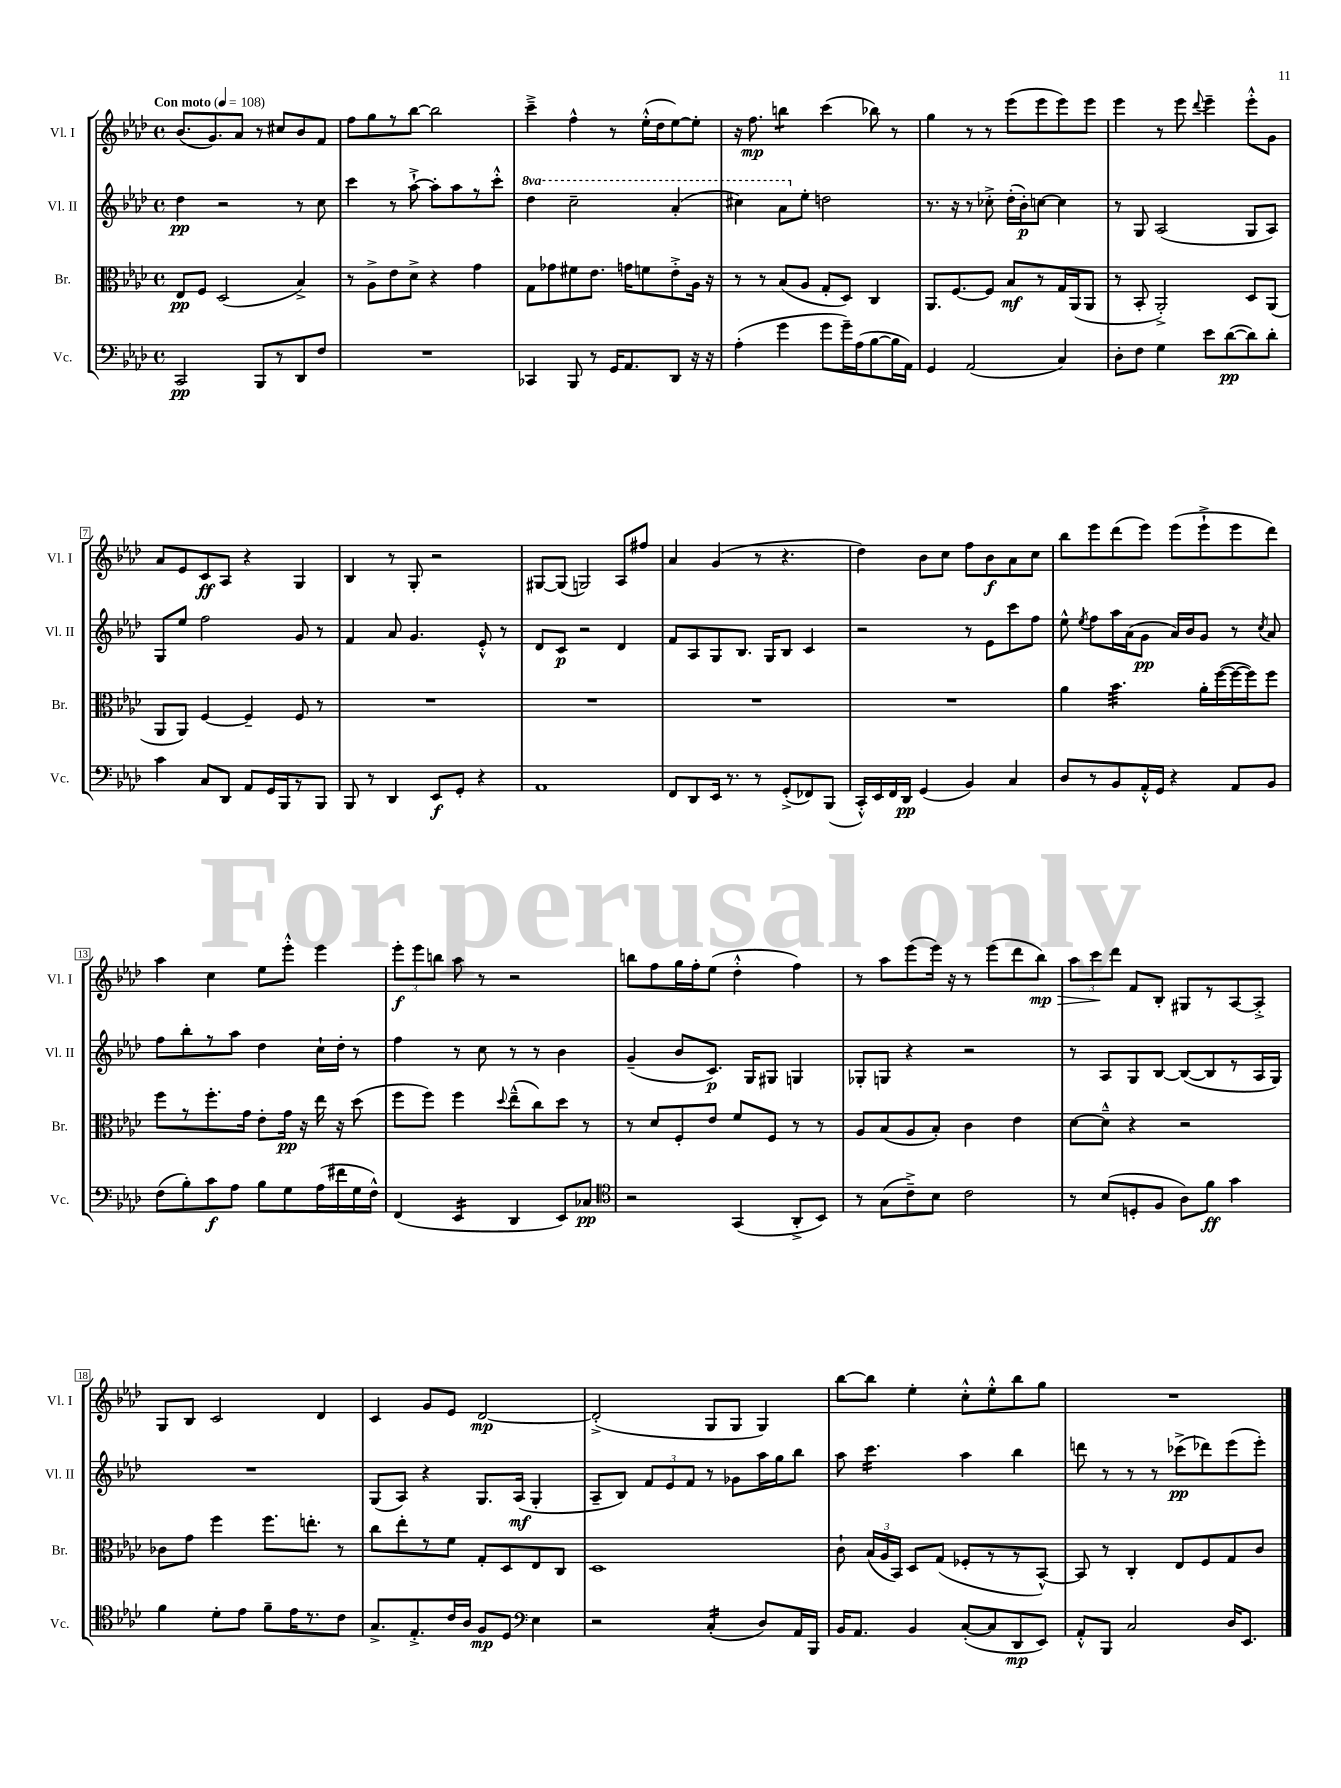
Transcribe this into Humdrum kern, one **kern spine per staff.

**kern	**kern	**kern	**kern
*staff4	*staff3	*staff2	*staff1
*clefF4	*clefC3	*clefG2	*clefG2
*k[b-e-a-d-]	*k[b-e-a-d-]	*k[b-e-a-d-]	*k[b-e-a-d-]
*M4/4	*M4/4	*M4/4	*M4/4
*met(c)	*met(c)	*met(c)	*met(c)
*MM108	*MM108	*MM108	*MM108
2CC/	8E-/L	4dd-\	(8.b-/L
.	8F/J	.	.
.	.	.	8.g/)
.	(2D-/	2r	.
.	.	.	8a-/J
8BBB-/L	.	.	8r
8r	.	.	8cc#/L
8DD-/	4B-^/)	8r	8b-/
8F/J	.	8cc\	8f/J
=	=	=	=
1r	8r	4ccc\	8ff\L
.	8A-^\L	.	8gg\
.	8e-\	8r	8r
.	8d-^\J	[8aa-`^\	[8bb-\J
.	4r	8aa-'\]L	2bb-\]
.	.	8aa-\	.
.	4g\	8r	.
.	.	8ccc'^^\J	.
=	=	=	=
4CC-/	8G\L	4ddd-\	4ccc~^\
.	8g-\	.	.
8BBB-/	8f#\	2ccc~\	4ff^^\
8r	8.e-\J	.	.
16GG/LK	.	.	8r
8.AA-/	16g\LK	.	.
.	8f\	.	(16ee-'^^\LL
.	.	.	16dd-\J
8DD-/J	8e-'^\	(4aa-'/	[8ee-\)
16r	16A-\Jk	.	8ee-'\]J
16r	16r	.	.
=	=	=	=
(4A-'\	8r	4ccc#\)	16r
.	.	.	8.ff\
.	8r	.	.
4g\	(8B-/L	8aa-\L	4bb\
.	8A-/J	8ee-'\J	.
8g\L	8G'/L	2dd\	(4ccc\
16g~\L)	8D-/J)	.	.
(16A-\J	.	.	.
[8B-\	4C/	.	8bb-\)
16B-\]L	.	.	8r
16AA-\JJ)	.	.	.
=	=	=	=
4GG/	8.AA-/L	8.r	4gg\
.	[8.F/	16r	.
(2AA-/	.	8r	8r
.	8F/]J	8cc-'^\	8r
.	8B-/L	(16dd-'\LL	(8eee-\L
.	.	16b-'\J)	.
.	8r	[8cc\J	8eee-\
4C/)	16G/L	4cc\]	8eee-\)
.	(16AA-/J	.	.
.	8AA-/J	.	8eee-\J
=	=	=	=
8D-'\L	8r	8r	4eee-\
8F\J	8BB-'/	8G/	.
4G\	2AA-'^/)	(2A-/	8r
.	.	.	8eee-\
.	.	.	8qqddd-/
8e-\L	.	.	4eee-~\
([8d-\	.	.	.
8d-\])	8D-/L	8G/L	8eee-'^^\L
8d-'\J	(8AA-/J	8A-/J)	8g\J
=	=	=	=
4c\	8AA-/L	8G/L	8a-/L
.	8AA-/J)	8ee-/J	8e-/
8C/L	[4F/	2ff\	8c/
8DD-/J	.	.	8A-/J
8AA-/L	4F~/]	.	4r
16GG/L	.	.	.
16BBB-/J	.	.	.
8r	8F/	8g/	4G/
8BBB-/J	8r	8r	.
=	=	=	=
8BBB-/	1r	4f/	4B-/
8r	.	.	.
4DD-/	.	8a-/	8r
.	.	4.g/	8G'/
8EE-/L	.	.	2r
8GG'/J	.	.	.
4r	.	8e-'^^/	.
.	.	8r	.
=	=	=	=
1AA-	1r	8d-/L	[8G#/L
.	.	8c/J	(8G#/]J
.	.	2r	2G/)
.	.	4d-/	8A-/L
.	.	.	8ff#/J
=	=	=	=
8FF/L	1r	8f/L	4a-/
8DD-/	.	8A-/	.
16EE-/Jk	.	8G/	(4g/
8.r	.	.	.
.	.	8.B-/J	.
8r	.	.	8r
.	.	16G/LK	.
(8GG'^/L	.	8B-/J	4.r
8FF-/)	.	4c/	.
(8BBB-/J	.	.	.
=	=	=	=
16CC'^^/LL)	1r	2r	4dd-\)
16EE-/	.	.	.
16FF/	.	.	.
16DD-/JJ	.	.	.
(4GG/	.	.	8b-\L
.	.	.	8cc\J
4BB-/)	.	8r	8ff\L
.	.	8e-\L	8b-\
4C/	.	8ccc\	8a-\
.	.	8ff\J	8cc\J
=	=	=	=
8D-/L	4a-\	8ee-^^\	8bb-\L
.	.	8qee-/	.
8r	.	8ff\L	8eee-\
8BB-/	4.b-\	16aa-\L	(8ddd-\
.	.	(16a-\J	.
16AA-'^^/L	.	8g\J	8eee-\J)
16GG/JJ	.	.	.
4r	.	16a-/LL)	(8eee-\L
.	.	16b-/J	.
.	16a-'\LL	8g/J	8eee-`^\
.	([16ff\	.	.
8AA-/L	16ff\_	8r	8eee-\
.	16ff\]J)	.	.
.	.	8qcc/	.
8BB-/J	8ff\J	8a-/	8ddd-\J)
=	=	=	=
(8F\L	8ff\L	8ff\L	4aa-\
8B-'\)	8r	8bb-'\	.
8c\	8.ff'\	8r	4cc\
8A-\J	.	8aa-\J	.
.	16g\Jk	.	.
8B-\L	8e-'\L	4dd-\	8ee-\L
8G\	16g\Jk	.	8eee-'^^\J
.	16r	.	.
(16A-\L	16ee-\	16cc`\LL	4eee-\
16f#\	16r	16dd-'\JJ	.
16G\	(8dd-\	8r	.
16F^^\JJ)	.	.	.
=	=	=	=
(4FF/	8ff\L	4ff\	12eee-'\L
.	.	.	12eee-\
.	8ff\J)	.	.
.	.	.	12bb\J
4EE-/	4ff\	8r	8aa-\
.	.	8cc\	8r
.	8qqdd-/	.	.
4DD-/	(8ee-~^^\L	8r	2r
.	8cc\)	8r	.
8EE-/L)	8dd-\J	4b-\	.
8C-/J	8r	.	.
=	=	=	=
*clefC4	*	*	*
2r	8r	(4g~/	8bb\L
.	8d-/L	.	8ff\
.	8F'/	8b-/L	16gg\L
.	.	.	16ff'\J
.	8e-/J	8.c/J)	(8ee-\J
(4GG/	8f/L	.	4dd-'^^\
.	.	16G/LK	.
.	8F/J	8G#/J	.
8AA-'^/L	8r	4G/	4ff\)
8BB-/J)	8r	.	.
=	=	=	=
8r	8A-/L	8G-'/L	8r
(8G\L	(8B-/	8G/J	8aa-\L
8c~^\)	8A-/	4r	(8eee-\
8B-\J	8B-'/J)	.	16eee-\Jk)
.	.	.	16r
2c\	4c\	2r	8r
.	.	.	(8eee-\L
.	4e-\	.	8ddd-\
.	.	.	8bb-\J)
=	=	=	=
8r	[8d-\L	8r	12aa-\L
.	.	.	12ccc\
(8B-/L	8d-~^^\]J	8A-/L	.
.	.	.	12ddd-\J
8D'/	4r	8G/	8f/L
8F/J	.	[8B-/J	8B-'/J
8A-\L)	2r	(8B-/_L	8G#/L
8f\J	.	8B-/]	8r
4g\	.	8r	[8A-/
.	.	16A-/L	8A-'^/]J
.	.	16G/JJ)	.
=	=	=	=
4f\	8c-\L	1r	8G/L
.	8g\J	.	8B-/J
8d-'\L	4ff\	.	2c/
8e-\J	.	.	.
8f~\L	8.ff\L	.	.
16e-\K	.	.	.
8.r	8.ee'\J	.	.
.	.	.	4d-/
8c\J	8r	.	.
=	=	=	=
8.G^/L	8cc\L	(8G/L	4c/
.	8ee-'\	8A-/J)	.
8.E-'^/	.	.	.
.	8r	4r	8g/L
16c/L	8f\J	.	8e-/J
16A-/JJ	.	.	.
8F/L	8G'/L	8.G/L	[2d-/
8D-/J	8D-/	.	.
.	.	(16A-/Jk	.
*clefF4	*	*	*
4E-\	8E-/	4G'/	.
.	8C/J	.	.
=	=	=	=
2r	1D-	8A-~/L	(2d-'^/]
.	.	8B-/J)	.
.	.	12f/L	.
.	.	12e-/	.
.	.	12f/J	.
(4C'/	.	8r	8G/L
.	.	8g-\L	8G/J
8D-/L)	.	16aa-\L	4G/)
.	.	16gg\J	.
16AA-/L	.	8bb-\J	.
16BBB-/JJ	.	.	.
=	=	=	=
16BB-/LK	8c`\	8aa-\	[8bb-\L
8.AA-/J	.	.	.
.	(24B-/LL	4.ccc\	8bb-\]J
.	24A-/	.	.
.	24BB-/JJ)	.	.
4BB-/	8D-/L	.	4ee-'\
.	(8G/J	.	.
([8C'/L	8F-'/L	4aa-\	8cc'^^\L
8C/]	8r	.	8ee-'^^\
8DD-/	8r	4bb-\	8bb-\
8EE-/J)	[8BB-^^/J)	.	8gg\J
=	=	=	=
8AA-'^^/L	8BB-/]	8ddd\	1r
8BBB-/J	8r	8r	.
2C/	4C'/	8r	.
.	.	8r	.
.	8E-/L	(8ccc-^\L	.
.	8F/	8ddd-\)	.
16D-/LK	8G/	(8eee-\	.
8.EE-/J	.	.	.
.	8c/J	8eee-'\J)	.
==	==	==	==
*-	*-	*-	*-
